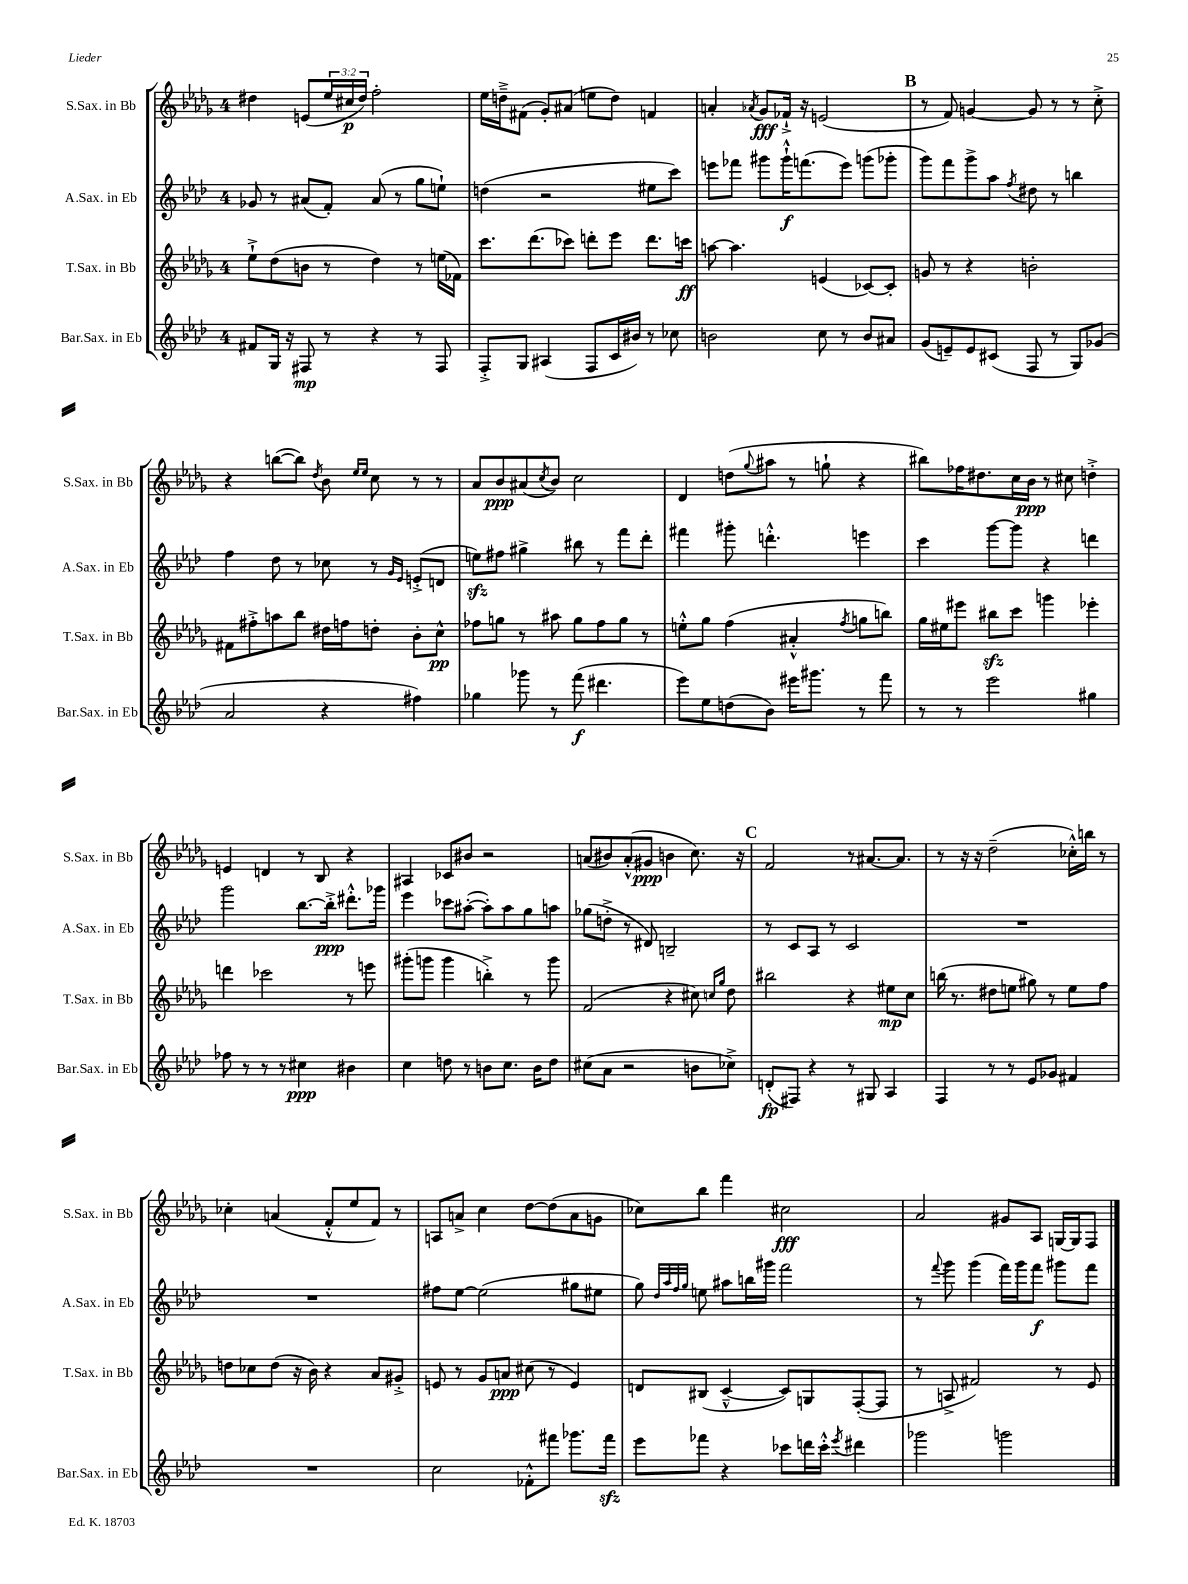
<<
\new StaffGroup <<
\new Staff = "s0" \with { instrumentName = "S.Sax. in Bb" shortInstrumentName = "S.Sax. in Bb" } {
    \clef treble \key des \major \once \override Staff.TimeSignature.style = #'single-digit \time 4/4 \override Staff.TupletNumber.text = #tuplet-number::calc-fraction-text
    dis''4 e'8( \tuplet 3/2 { ees''16 cis''16\p dis''16) } f''2-. |
    ees''16 d''16---> fis'8( ges'8-.) ais'8( e''8 d''8) f'4 |
    a'4-. \acciaccatura { aes'8 } ges'8\fff fes'16-!-> r16 e'2( |
    \mark \markup { \bold "B" } r8 f'8) g'4~ g'8 r8 r8 c''8-.-> |
    r4 b''8~( b''8) \acciaccatura { des''8 } bes'8 \grace { ees''16 ees''16 } c''8 r8 r8 |
    aes'8 bes'8\ppp ais'8( \acciaccatura { c''8 } bes'8) c''2 |
    des'4 d''8( \appoggiatura { ges''8 } ais''8 r8 g''8-! r4 |
    bis''8) fes''16 dis''8. c''16 bes'16\ppp r8 cis''8 d''4-.-> |
    e'4 d'4 r8 bes8 r4 |
    ais4 ces'8 bis'8 r2 |
    a'8( bis'8) a'8-.-^( gis'8\ppp b'4 c''8.) r16 |
    \mark \markup { \bold "C" } f'2 r8 ais'8.~ ais'8. |
    r8 r16 r16 des''2--( ces''16-.-^) b''16 r8 |
    ces''4-. a'4( f'8-.-^ ees''8 f'8) r8 |
    a8 a'8-> c''4 des''8~ des''8( a'8 g'8 |
    ces''8) bes''8 f'''4 cis''2\fff |
    aes'2 gis'8 aes8 g16~ g16 f8 \bar "|." |
}
\new Staff = "s1" \with { instrumentName = "A.Sax. in Eb" shortInstrumentName = "A.Sax. in Eb" } {
    \clef treble \key aes \major \once \override Staff.TimeSignature.style = #'single-digit \time 4/4
    ges'8 r8 ais'8( f'8-.) ais'8( r8 g''8 e''8-!) |
    d''4( r2 eis''8 c'''8) |
    e'''8 fes'''8 gis'''8 gis'''16-!-^\f f'''8.( e'''8) g'''8( ges'''8-. |
    \mark \markup { \bold "B" } g'''8) f'''8 g'''8-> aes''8 \acciaccatura { f''8 } dis''8 r8 b''4 |
    f''4 des''8 r8 ces''8 r8 \grace { g'16 ees'16 } e'8-.->( d'8 |
    e''8\sfz) fis''8 gis''4-> bis''8 r8 f'''8 des'''8-. |
    fis'''4 gis'''8-. d'''4.-.-^ e'''4 |
    c'''4 g'''8~ g'''8 r4 d'''4 |
    g'''2 bes''8.~ bes''16-.->\ppp dis'''8.-.-^ ges'''16 |
    ees'''4 ces'''8 ais''8~-.( ais''8-.) ais''8 g''8 a''8 |
    ges''8( d''8-.-> r8 dis'8) b2-- |
    \mark \markup { \bold "C" } r8 c'8 aes8 r8 c'2 |
    R1 |
    R1 |
    fis''8 ees''8~ ees''2( gis''8 eis''8 |
    g''8) \grace { des''32 aes''32 f''32 g''32 } e''8 ais''8 b''16 gis'''16 f'''2 |
    r8 \appoggiatura { f'''8 } g'''8 g'''4( f'''16) g'''16 f'''8\f gis'''8 f'''8 \bar "|." |
}
\new Staff = "s2" \with { instrumentName = "T.Sax. in Bb" shortInstrumentName = "T.Sax. in Bb" } {
    \clef treble \key des \major \once \override Staff.TimeSignature.style = #'single-digit \time 4/4
    ees''8-!-> des''8( b'8 r8 des''4) r8 e''16( fes'16) |
    c'''8. des'''8.( ces'''8) d'''8-. ees'''8 d'''8. c'''16\ff |
    a''8~ a''4. e'4( ces'8~) ces'8-. |
    \mark \markup { \bold "B" } g'8 r8 r4 b'2-. |
    fis'8 fis''8-.-> a''8 bes''8 dis''16 f''16 d''8-. bes'8-. c''8-^\pp |
    fes''8 g''8 r8 ais''8 g''8 fes''8 g''8 r8 |
    e''8-.-^ ges''8 f''4( ais'4-.-^ \acciaccatura { f''8 } g''8 b''8) |
    ges''16 eis''16 eis'''8 bis''8\sfz c'''8 g'''4 ees'''4-. |
    d'''4 ces'''2 r8 e'''8 |
    gis'''8-.( g'''8 g'''4 b''4-.->) r8 g'''8 |
    f'2( r4 cis''8) \grace { c''16 ges''16 } des''8 |
    \mark \markup { \bold "C" } bis''2 r4 eis''8\mp c''8 |
    b''16( r8. dis''8 e''8 gis''8) r8 e''8 f''8 |
    d''8 ces''8 d''8( r16 bes'16) r4 aes'8 gis'8-.-> |
    e'8 r8 ges'8 a'8\ppp cis''8( r8 e'4) |
    d'8 bis8( c'4~---^ c'8) g8 f8~-.( f8 |
    r8 a8-> fis'2) r8 ees'8 \bar "|." |
}
\new Staff = "s3" \with { instrumentName = "Bar.Sax. in Eb" shortInstrumentName = "Bar.Sax. in Eb" } {
    \clef treble \key aes \major \once \override Staff.TimeSignature.style = #'single-digit \time 4/4
    fis'8 g16 r16 fis8\mp r8 r4 r8 fis8 |
    f8-.-> g8 ais4( f8 c'16 bis'16) r8 ces''8 |
    b'2 c''8 r8 b'8 ais'8 |
    \mark \markup { \bold "B" } g'8( e'8--) e'8 cis'8( f8 r8 g8) ges'8( |
    aes'2 r4 fis''4) |
    ges''4 ges'''8 r8 f'''8\f( dis'''4. |
    ees'''8) ees''8 d''8( bes'8) eis'''16 gis'''8. r8 f'''8 |
    r8 r8 ees'''2 gis''4 |
    fes''8 r8 r8 r8 cis''4\ppp bis'4 |
    c''4 d''8 r8 b'8 c''8. b'16 d''8 |
    cis''8( aes'8 r2 b'8 ces''8->) |
    \mark \markup { \bold "C" } d'8-.\fp( fis8) r4 r8 gis8 aes4 |
    f4 r8 r8 ees'8 ges'8 fis'4 |
    R1 |
    c''2 fes'8-.-^ fis'''8 ges'''8. fis'''16\sfz |
    ees'''8 fes'''8 r4 ces'''8 d'''16 ces'''16-.-^ \acciaccatura { ees'''8 } dis'''4 |
    ges'''2 g'''2 \bar "|." |
}
>>
>>
\layout { \context { \Score \remove "Bar_number_engraver" } }
